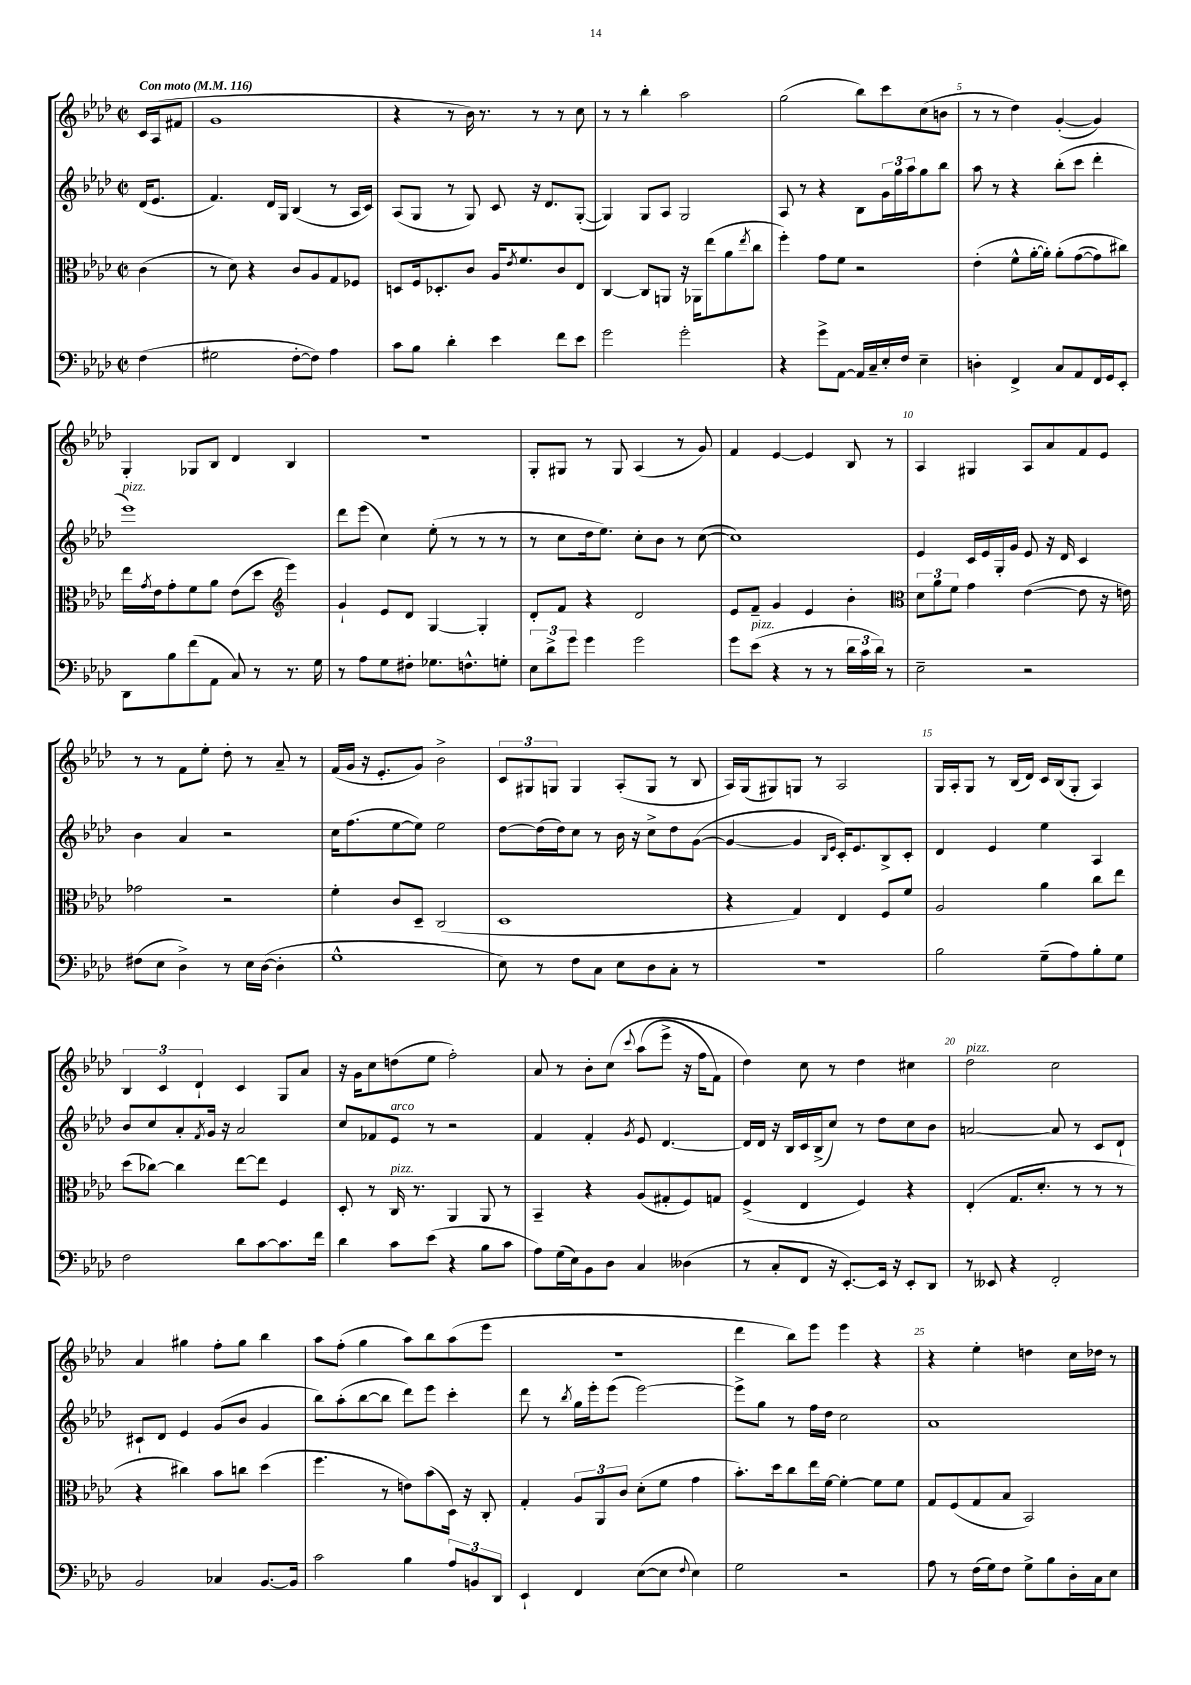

**kern	**kern	**kern	**kern
*part4	*part3	*part2	*part1
*staff4	*staff3	*staff2	*staff1
*clefF4	*clefC3	*clefG2	*clefG2
*k[b-e-a-d-]	*k[b-e-a-d-]	*k[b-e-a-d-]	*k[b-e-a-d-]
*M2/2	*M2/2	*M2/2	*M2/2
*met(c|)	*met(c|)	*met(c|)	*met(c|)
*MM116	*MM116	*MM116	*MM116
=	=	=	=
!	!	!	!LO:TX:a:B:t=Con moto
(4F\	(4c\	(16d-/KL	16c/LL
.	.	8.e-/J	(16A-/J
.	.	.	8f#X/J
=1	=1	=1	=1
2G#X\	8r	4.f/)	1g
.	8d-\)	.	.
.	4r	.	.
.	.	16d-/LL	.
.	.	16G/JJ	.
[8F'\L	8c/L	(4B-/	.
8F\J])	8A-/	.	.
4A-\	8G/	8r	.
.	8F-X/J	16A-/LL	.
.	.	16c/JJ)	.
=2	=2	=2	=2
8c\L	8Dn/L	(8A-/L	4r
8B-\J	16F/k	8G/J	.
.	8.D-X'/	.	.
4d-'\	.	8r	8r
.	8c/J	8G/)	16b-\)
.	.	.	8.r
4e-\	16A-/KL	8c/	.
.	8qe-/	.	.
.	8.f/	.	.
.	.	16r	8r
.	.	8.d-/L	.
8f\L	8c/	.	8r
8e-\J	8E-/J	([8G'/J	8cc\
=3	=3	=3	=3
2g\	[4C/	4G/])	8r
.	.	.	8r
.	8C/L]	8G/L	4bb-'\
.	8AAn/J	8A-/J	.
2g'\	16r	2G/	2aa-\
.	16AA-X\KL	.	.
.	(8ee-\	.	.
.	8a-\	.	.
.	8qee-/	.	.
.	8cc\J	.	.
=4	=4	=4	=4
4r	4ff'\)	8A-/	(2gg\
.	.	8r	.
8g^\L	8g\L	4r	.
[8AA-\J	8f\J	.	.
16AA-/LL]	2r	8B-\L	8bb-\L)
16C~/	.	.	.
16E-'/	.	24g\L	8ccc\
.	.	24gg\	.
16F/JJ	.	.	.
.	.	24aa-\J	.
4E-~\	.	8gg\	(8cc\
.	.	8bb-\J	8bn\J
=5	=5	=5	=5
4Dn'\	(4e-'\	8aa-\	8r
.	.	8r	8r
4FF^/	8f^^\L	4r	4dd-\)
.	[16a-'\L	.	.
.	16a-'\JJ])	.	.
8C/L	(8a-'\L	(8bb-'\L	([4g'/
8AA-/	([8g\	8ccc\J	.
16FF/L	8g\])	4ddd-'\	4g/])
16GG/J	.	.	.
8EE-'/J	8cc#X\J)	.	.
!!LO:LB:g=z
=6	=6	=6	=6
!	!	!LO:TX:a:i:t=pizz.	!
8DD-\L	16ee-\LL	1eee-)	4G'/
.	8qg/	.	.
.	16e-\J	.	.
8B-\	8g'\	.	.
(8f\	8f\	.	8G-X/L
8AA-\J	8a-\J	.	8B-/J
8C/)	(8e-\L	.	4d-/
8r	8dd-\J	.	.
*	*clefG2	*	*
8.r	4eee-\)	.	4B-/
16G\	.	.	.
=7	=7	=7	=7
8r	4g`/	8ddd-\L	1r
8A-\L	.	(8eee-\J	.
8G\	8e-/L	4cc\)	.
8F#X'\J	8d-/J	.	.
8.G-X\L	[4G/	(8ee-'\	.
.	.	8r	.
8.Fn^^\	.	.	.
.	4G'/]	8r	.
8Gn'\J	.	8r	.
=8	=8	=8	=8
12E-\L	8d-'/L	8r	8G'/L
12d-^\	.	.	.
.	8f/J	8cc\L	8G#X/J
12g\J	.	.	.
4g\	4r	16dd-\k	8r
.	.	8.ee-\J)	.
.	.	.	8G#/
2g\	2d-/	8cc'\L	(4A-/
.	.	8b-\J	.
.	.	8r	8r
.	.	([8cc\	8g/)
=9	=9	=9	=9
8g\L	8e-/L	1cc])	4f/
!LO:TX:a:i:t=pizz.	!	!	!
(8e-\J	8f~/J	.	.
4r	4g/	.	[4e-/
8r	4e-/	.	4e-/]
8r	.	.	.
24d-\LL	4b-'\	.	8B-/
24c\	.	.	.
24d-\JJ)	.	.	.
8r	.	.	8r
=10	=10	=10	=10
*	*clefC3	*	*
2E-~\	12d-\L	4e-/	4A-/
.	12a-\	.	.
.	12f\J	.	.
.	4g\	16c/LL	4G#X/
.	.	16e-/	.
.	.	16G'/	.
.	.	16g/JJ	.
2r	([4e-\	8e-/	8A-/L
.	.	16r	8a-/
.	.	16d-/	.
.	8e-\]	4c/	8f/
.	16r	.	8e-/J
.	16en\)	.	.
!!LO:LB:g=z
=11	=11	=11	=11
(8F#X\L	2g-X\	4b-\	8r
8E-\J	.	.	8r
4D-^\)	.	4a-/	8f\L
.	.	.	8ee-'\J
8r	2r	2r	8dd-'\
16E-\LL	.	.	8r
([16D-\JJ	.	.	.
4D-'\]	.	.	8a-~/
.	.	.	8r
=12	=12	=12	=12
1G^^	4f'\	16cc\KL	(16f/LL
.	.	(8.ff\	16g/JJ
.	.	.	16r
.	.	.	8.e-'/L
.	8c/L	[8ee-\	.
.	8D-~/J	8ee-\J])	8g/J)
.	(2C/	2ee-\	2b-^\
=13	=13	=13	=13
8E-\)	1D-	[8dd-\L	12c/L
.	.	.	12G#X/
8r	.	(16dd-\L]	.
.	.	.	12Gn/J
.	.	16dd-\J)	.
8F\L	.	8cc\J	4G/
8C\J	.	8r	.
8E-\L	.	16b-\	(8A-'/L
.	.	16r	.
8D-\	.	8cc^\L	8G/J
8C'\J	.	8dd-\	8r
8r	.	([8g\J	8B-/
=14	=14	=14	=14
1r	4r	4g/_	16A-/LL)
.	.	.	(16G/J
.	.	.	8G#X/)
.	4G/)	4g/]	8Gn/J
.	.	.	8r
.	.	16qqB-/LL	.
.	.	16qqe-/JJ	.
.	4E-/	16c'/KL)	2A-/
.	.	8.e-/	.
.	8F/L	8B-^/	.
.	8f/J	8c'/J	.
=15	=15	=15	=15
2B-\	2A-/	4d-/	16G/LL
.	.	.	16A-'/J
.	.	.	8G/J
.	.	4e-/	8r
.	.	.	(16B-/LL
.	.	.	16d-/JJ)
(8G~\L	4a-\	4ee-\	16c/LL
.	.	.	(16B-/J
8A-\)	.	.	8G'/J
8B-'\	8cc\L	4A-/	4A-/)
8G\J	8ee-\J	.	.
!!LO:LB:g=z
=16	=16	=16	=16
2F\	(8dd-\L	8b-/L	6B-/
.	[8cc-X\J)	8cc/	.
.	.	.	6c/
.	4cc-\]	8a-'/	.
.	.	.	6d-`/
.	.	8qf/	.
.	.	16g/Jk	.
.	.	16r	.
8d-\L	[8ee-\L	2a-/	4c/
[8c\	8ee-\J]	.	.
8.c\]	4F/	.	8G/L
.	.	.	8a-/J
16f\Jk	.	.	.
=17	=17	=17	=17
4d-\	8D-'/	8cc/L	16r
.	.	.	16g\KL
.	8r	8f-X/	8cc\
!	!	!LO:TX:a:i:t=arco	!
!	!LO:TX:a:i:t=pizz.	!	!
8c\L	16C/	8e-/J	(8ddn\
.	8.r	.	.
(8e-\J	.	8r	8ee-\J
4r	4AA-/	2r	2ff'\)
8B-\L	8AA-/	.	.
8c\J	8r	.	.
=18	=18	=18	=18
8A-\L)	4BB-~/	4f/	8a-/
(16G\L	.	.	8r
16E-\J)	.	.	.
8BB-\	4r	4f'/	8b-'\L
8D-\J	.	.	(8cc\J
.	.	8qg/	8qqccc/
4C/	(8A-/L	8e-/	(8aa-\L
.	8G#X'/	[4.d-/	8eee-^\J
(4D--X\	8F/)	.	16r
.	.	.	16ff\KL
.	8Gn/J	.	8f\J)
=19	=19	=19	=19
8r	(4F^/	16d-/LL]	4dd-\)
.	.	16d-/JJ	.
8C'/L	.	16r	.
.	.	16B-/LL	.
8FF/J	4E-/	16c/	8cc\
.	.	(16B-^/J	.
16r	.	8cc/J)	8r
[8.EE-'/L)	.	.	.
.	4F/)	8r	4dd-\
16EE-/Jk]	.	8dd-\L	.
16r	.	.	.
8EE-'/L	4r	8cc\	4cc#X\
8DD-/J	.	8b-\J	.
=20	=20	=20	=20
!	!	!	!LO:TX:a:i:t=pizz.
8r	(4E-'/	[2an/	2dd-\
8EE--X/	.	.	.
4r	8.G/L	.	.
.	8.d-'/J	.	.
2FF'/	.	8a/]	2cc\
.	8r	8r	.
.	8r	8c/L	.
.	8r	8d-`/J	.
!!LO:LB:g=z
=21	=21	=21	=21
2BB-/	4r	8c#X`/L	4a-/
.	.	8d-/J	.
.	4cc#X\)	4e-/	4gg#X\
4C-X/	8b-\L	(8g/L	8ff'\L
.	8ccn\J	8b-/J	8gg#\J
[8.BB-/L	(4dd-\	4g/	4bb-\
16BB-/Jk]	.	.	.
=22	=22	=22	=22
2c\	4.ff\	8bb-\L)	8aa-\L
.	.	(8aa-'\	(8ff'\J
.	.	[8bb-\	4gg\
.	8r	8bb-\J]	.
4B-\	8en\L)	8ddd-\L)	8aa-\L)
.	(8b-\	8eee-\J	8bb-\
12A-/L	16D-\Jk)	4ccc'\	(8aa-\
.	16r	.	.
12BBn/	.	.	.
.	8C'/	.	8eee-\J
12DD-/J	.	.	.
=23	=23	=23	=23
4EE-`/	4G'/	8ddd-\	1r
.	.	8r	.
.	.	8qbb-/	.
4FF/	12A-/L	16gg\LL	.
.	.	16eee-'\J	.
.	12AA-/	.	.
.	.	(8eee-\J	.
.	12c/J	.	.
([8E-\L	(8d-'\L	[2eee-\)	.
8E-\J]	8f\J	.	.
8qqF/	.	.	.
4E-\)	4g\	.	.
=24	=24	=24	=24
2G\	8.b-'\L)	8eee-^\L]	4ddd-\
.	.	8gg\J	.
.	16dd-\k	.	.
.	8cc\	8r	8bb-\L)
.	16ee-\L	16ff\LL	8eee-\J
.	[16f\JJ	16dd-\JJ	.
2r	4f'\_	2cc\	4eee-\
.	8f\L]	.	4r
.	8f\J	.	.
=25	=25	=25	=25
8A-\	8G/L	1a-	4r
8r	(8F/	.	.
(16F\LL	8G/	.	4ee-'\
16G\J)	.	.	.
8F\J	8B-/J	.	.
8G^\L	2BB-/)	.	4ddn\
8B-\	.	.	.
16D-'\L	.	.	16cc\LL
16C\J	.	.	16dd-X\JJ
8E-\J	.	.	8r
==	==	==	==
*-	*-	*-	*-
